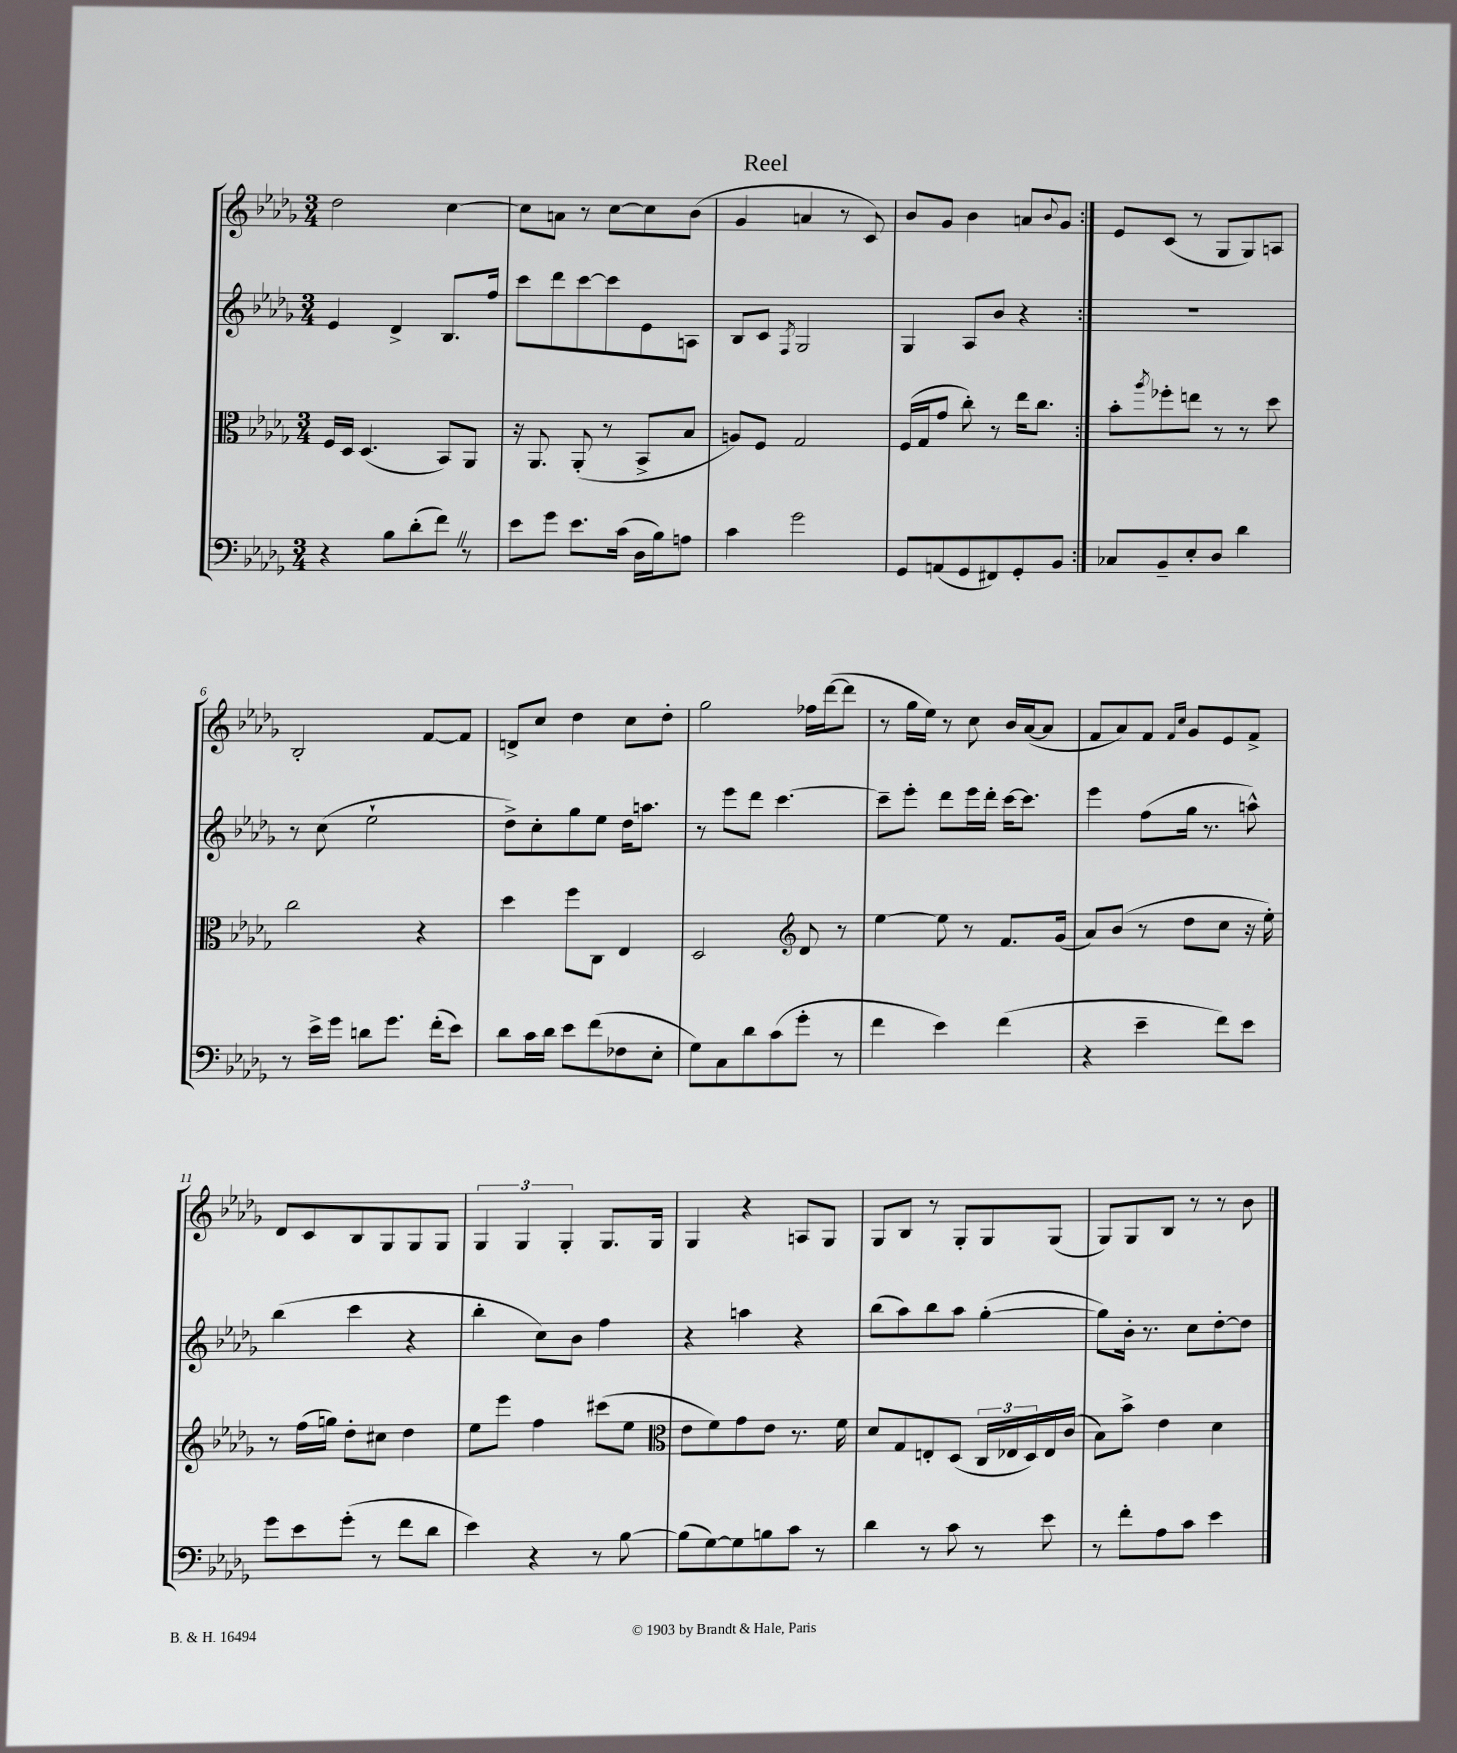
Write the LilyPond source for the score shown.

\header { title = "Reel" }
<<
\new StaffGroup <<
\new Staff = "s0" {
    \clef treble \key des \major \numericTimeSignature \time 3/4
    \repeat volta 2 { des''2 c''4~ |
    c''8 a'8 r8 c''8~ c''8 bes'8( |
    ges'4 a'4 r8 c'8) |
    bes'8 ges'8 bes'4 a'8 \appoggiatura { bes'8 } ges'8 | }
    ees'8 c'8( r8 ges8 ges8) a8 |
    bes2-. f'8~ f'8 |
    d'8-> c''8 des''4 c''8 des''8-. |
    ges''2 fes''16 des'''16~( des'''8 |
    r8 ges''16 ees''16) r8 c''8 bes'16 aes'16~( aes'8 |
    f'8 aes'8) f'8 \grace { f'16 c''16 } ges'8 ees'8 f'8-> |
    des'8 c'8 bes8 ges8 ges8 ges8 |
    \tuplet 3/2 { ges4 ges4 ges4-. } ges8. ges16 |
    ges4 r4 a8 ges8 |
    ges8 bes8 r8 ges8-. ges8 ges8( |
    ges8) ges8 bes8 r8 r8 bes'8 \bar "|." |
}
\new Staff = "s1" {
    \clef treble \key des \major \numericTimeSignature \time 3/4
    \repeat volta 2 { ees'4 des'4-> bes8. f''16 |
    c'''8 des'''8 c'''8~ c'''8 ees'8 a8 |
    bes8 c'8 \acciaccatura { f8 } ges2 |
    ges4 aes8 bes'8 r4 | }
    R2. |
    r8 c''8( ees''2-! |
    des''8->) c''8-. ges''8 ees''8 des''16 a''8. |
    r8 ees'''8 des'''8 c'''4.~ |
    c'''8-- ees'''8-. des'''8 ees'''16 des'''16-. c'''16~ c'''8. |
    ees'''4 f''8( ges''16 r8. a''8-^) |
    bes''4( c'''4 r4 |
    bes''4-. c''8) bes'8 f''4 |
    r4 a''4 r4 |
    bes''8( aes''8) bes''8 aes''8 ges''4~-.( |
    ges''8) bes'16-. r8. c''8 des''8~-. des''8 \bar "|." |
}
\new Staff = "s2" {
    \clef alto \key des \major \numericTimeSignature \time 3/4
    \repeat volta 2 { f16 des16 des4.( bes,8) aes,8 |
    r16 aes,8. aes,8-.( r8 bes,8-> bes8 |
    a8) f8 ges2 |
    f16( ges16 ges'8 c''8-.) r8 ees''16 c''8. | }
    bes'8-. \acciaccatura { aes''8 } fes''8-. e''8 r8 r8 des''8 |
    c''2 r4 |
    des''4 f''8 c8 ees4 |
    des2 \clef treble des'8 r8 |
    ees''4~ ees''8 r8 f'8. ges'16( |
    aes'8) bes'8( r8 des''8 c''8 r16 ees''16-.) |
    r8 f''16( g''16) des''8-. cis''8 des''4 |
    ees''8 ees'''8 f''4 cis'''8( ees''8 |
    \clef alto ees'8 f'8) ges'8 ees'8 r8. f'16 |
    des'8 ges8 e8-. des8( \tuplet 3/2 { c16 ees16 des16) } ees16 c'16( |
    bes8) bes'8-> ees'4 des'4 \bar "|." |
}
\new Staff = "s3" {
    \clef bass \key des \major \numericTimeSignature \time 3/4
    \repeat volta 2 { r4 bes8 des'8-.( f'8) \once \override BreathingSign.text = \markup { \musicglyph "scripts.caesura.straight" } \breathe r8 |
    ees'8 ges'8 ees'8. c'16( des16 bes16) a8 |
    c'4 ges'2 |
    ges,8 a,8( ges,8 fis,8) ges,8-. bes,8 | }
    ces8 bes,8-- ees8-. des8 des'4 |
    r8 ees'16-> ges'16 d'8 ges'8. f'16-.( ees'8) |
    des'8 c'16 des'16 ees'8 f'8( fes8 ees8-. |
    ges8) c8 des'8 c'8( ges'8-. r8 |
    f'4 ees'4) f'4( |
    r4 ees'4-- f'8) ees'8 |
    ges'8 ees'8 ges'8-.( r8 f'8 des'8 |
    ees'4) r4 r8 bes8~ |
    bes8( ges8~) ges8 b8 c'8 r8 |
    des'4 r8 c'8 r8 ees'8 |
    r8 f'8-. aes8 c'8 ees'4 \bar "|." |
}
>>
>>
